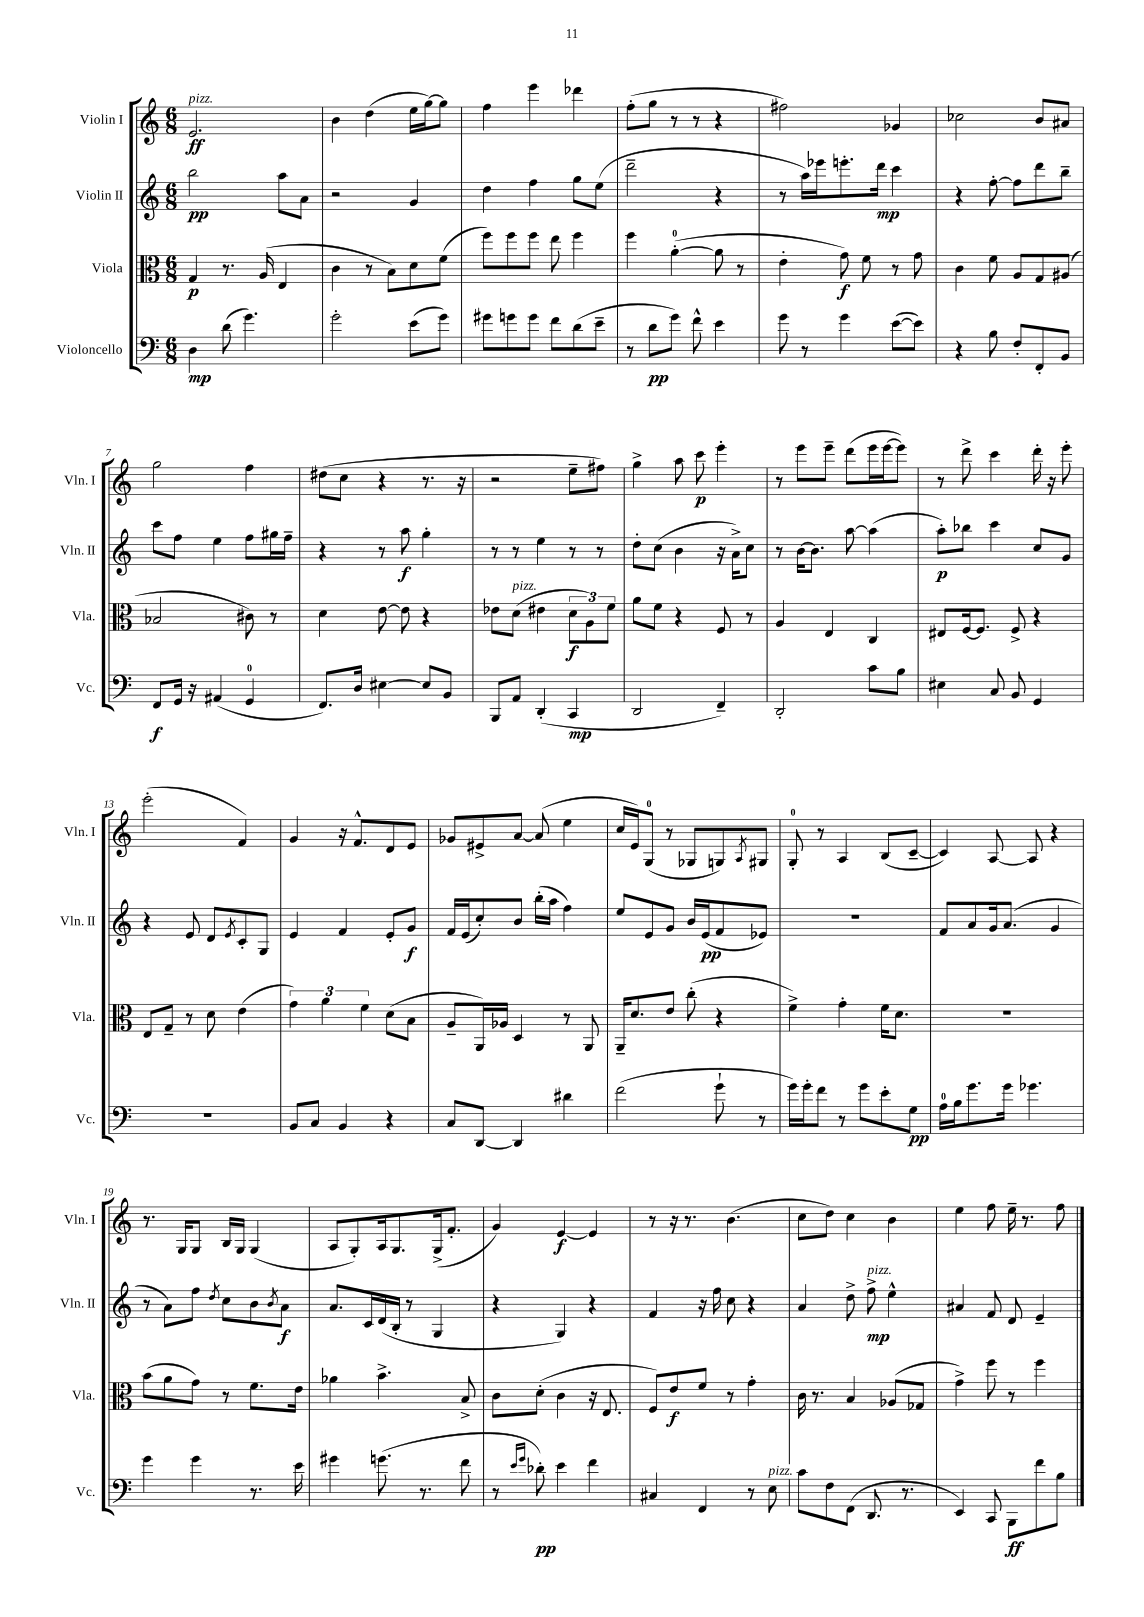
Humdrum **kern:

**kern	**kern	**kern	**kern
*staff4	*staff3	*staff2	*staff1
*clefF4	*clefC3	*clefG2	*clefG2
*k[]	*k[]	*k[]	*k[]
*M6/8	*M6/8	*M6/8	*M6/8
4D\	4G/	2bb\	2.e/
(8d\	8.r	.	.
4.g\)	.	.	.
.	(16A/	.	.
.	4E/	8aa\L	.
.	.	8a\J	.
=	=	=	=
2g'\	4c\	2r	4b\
.	8r	.	(4dd\
.	8B\L)	.	.
(8e\L	8d\	4g/	16ee\LL
.	.	.	[16gg\J)
8g\J)	(8f\J	.	8gg\]J
=	=	=	=
8g#\L	8ff\L)	4dd\	4ff\
8g\	8ff\	.	.
8g\J	8ff\J	4ff\	4eee\
8f\L	8ee\	.	.
(8d\	4ff\	8gg\L	4ddd-\
8e~\J	.	(8ee\J	.
=	=	=	=
8r	4ff\	2ddd~\	(8ff'\L
8d\L	.	.	8gg\J
8g\J)	([4a'\	.	8r
8f^^\	.	.	8r
4e\	8a\]	4r	4r
.	8r	.	.
=	=	=	=
8g\	4e'\	8r	2ff#\)
8r	.	16aa\LL)	.
.	.	16eee-\J	.
4g\	8g\)	8.eee'\	.
.	8f\	.	.
.	.	16ddd\Jk	.
([8e\L	8r	4ccc\	4g-/
8e\]J)	8g\	.	.
=	=	=	=
4r	4c\	4r	2cc-\
8B\	8f\	[8ff'\	.
8F'/L	8A/L	8ff\]L	.
8FF'/	8G/	8ddd\	8b/L
8BB/J	(8A#/J	8bb~\J	8a#/J
=	=	=	=
8FF/L	2B-/	8ccc\L	2gg\
16GG/Jk	.	8ff\J	.
16r	.	.	.
(4AA#/	.	4ee\	.
4GG/	8c#\)	8ff\L	4ff\
.	8r	16gg#\L	.
.	.	16ff~\JJ	.
=	=	=	=
8.FF/L)	4d\	4r	(8dd#\L
.	.	.	8cc\J
16D/Jk	.	.	.
[4E#\	[8e\	8r	4r
.	8e\]	8aa\	.
8E#/]L	4r	4gg'\	8.r
8BB/J	.	.	.
.	.	.	16r
=	=	=	=
8BBB/L	8e-\L	8r	2r
8AA/J	(8d\J	8r	.
(4DD'/	4e#\	4ee\	.
4CC/	12d\L	8r	8ee~\L
.	12A\)	.	.
.	.	8r	8ff#\J)
.	12f\J	.	.
=	=	=	=
2DD/	8a\L	8dd'\L	4gg^\
.	8f\J	(8cc\J	.
.	4r	4b\	8aa\
.	.	.	8ccc\
4FF~/)	8F/	16r	4eee'\
.	.	16a^\LK)	.
.	8r	8cc\J	.
=	=	=	=
2DD'/	4A/	8r	8r
.	.	[16b\LK	8eee\L
.	.	8.b\]J	.
.	4E/	.	8eee~\J
.	.	[8aa\	(8ddd\L
8c\L	4C/	(4aa\]	16eee\L
.	.	.	[16eee\J
8B\J	.	.	8eee\]J)
=	=	=	=
4E#\	8E#/L	8aa'\L)	8r
.	[16F/k	8bb-\J	8ddd^\
.	8.F/]J	.	.
8C/	.	4ccc\	4ccc\
8BB/	8F^/	.	.
4GG/	4r	8cc/L	16ddd'\
.	.	.	16r
.	.	8g/J	8eee'\
=	=	=	=
2.r	8E/L	4r	(2eee'\
.	8G~/J	.	.
.	8r	8e/	.
.	8d\	8d/L	.
.	.	8qe/	.
.	(4e\	8c'/	4f/)
.	.	8G/J	.
=	=	=	=
8BB/L	6g\)	4e/	4g/
8C/J	.	.	.
.	6a\	.	.
4BB/	.	4f/	16r
.	.	.	8.f^^/L
.	6f\	.	.
4r	(8d\L	8e'/L	8d/
.	8B\J	8g/J	8e/J
=	=	=	=
8C/L	8A~/L	16f/LL	8g-/L
.	.	(16e/J	.
[8DD/J	16AA/L)	8cc'/)	8e#^/
.	16A-/JJ	.	.
4DD/]	4D/	8b/J	[8a/J
.	.	(16bb'\LL	(8a/]
.	.	16aa\JJ	.
4d#\	8r	4ff\)	4ee\
.	8AA/	.	.
=	=	=	=
(2f\	16AA~/LK	8ee/L	16cc/LL
.	8.d/	.	16e/J)
.	.	8e/	(8G/J
.	8e/J	8g/J	8r
.	(8cc'\	16b/LL	8G-/L
.	.	(16e/J	.
8g`\	4r	8f/	8G/)
.	.	.	8qA/
8r	.	8e-/J)	8G#/J
=	=	=	=
16g\LL)	4f^\)	2.r	8G'/
16g'\J	.	.	.
8f\J	.	.	8r
8r	4g'\	.	4A/
8g\L	.	.	.
8e'\	16f\LK	.	(8B/L
.	8.d\J	.	.
8G\J	.	.	[8c~/J
=	=	=	=
16A\LL	2.r	8f/L	4c/])
16B\J	.	.	.
8.g\	.	8a/	.
.	.	16g/k	[8A/
16g\Jk	.	(8.a/J	.
4.g-\	.	.	8A/]
.	.	4g/	4r
=	=	=	=
4g\	(8b\L	8r	8.r
.	8a\	8a\L)	.
.	.	.	16G/LK
4g\	8g\J)	8ff\J	8G/J
.	.	8qdd/	.
.	8r	8cc\L	16B/LL
.	.	.	16G/JJ
8.r	8.f\L	8b\	(4G/
.	.	8qb/	.
.	.	8a\J	.
16e\	16e\Jk	.	.
=	=	=	=
4g#\	4a-\	8.a/L	8A/L
.	.	.	8G'/)
.	.	16c/L	.
(8.g\	4.b^\	(16d/	16A/k
.	.	16B'/JJ	8.G/
.	.	8r	.
8.r	.	.	.
.	.	4G/	(16G^/k
.	.	.	8.f'/J
8f\	8B^/	.	.
=	=	=	=
8r	8c\L	4r	4g/)
16qqe/LL	.	.	.
16qqg/JJ	.	.	.
8d-'\)	(8d'\J	.	.
4e\	4c\	4G/)	[4e/
4f\	16r	4r	4e/]
.	8.E/	.	.
=	=	=	=
4C#/	8F/L)	4f/	8r
.	8e/	.	16r
.	.	.	8.r
4FF/	8f/J	16r	.
.	.	16ff\	.
.	8r	8cc\	(4.b\
8r	4g'\	4r	.
8E\	.	.	.
=	=	=	=
8c\L	16c\	4a/	8cc\L
.	8.r	.	.
8F\	.	.	8dd\J)
(8FF\J	4B/	8dd^\	4cc\
8.DD/	.	8ff^\	.
.	(8A-/L	4ee^^\	4b\
8.r	.	.	.
.	8G-/J	.	.
=	=	=	=
4EE/)	4g^\)	4a#/	4ee\
8CC/	8ff\	8f/	8ff\
8BBB\L	8r	8d/	16ee~\
.	.	.	8.r
8f\	4ff\	4e~/	.
8B\J	.	.	8ff\
==	==	==	==
*-	*-	*-	*-
